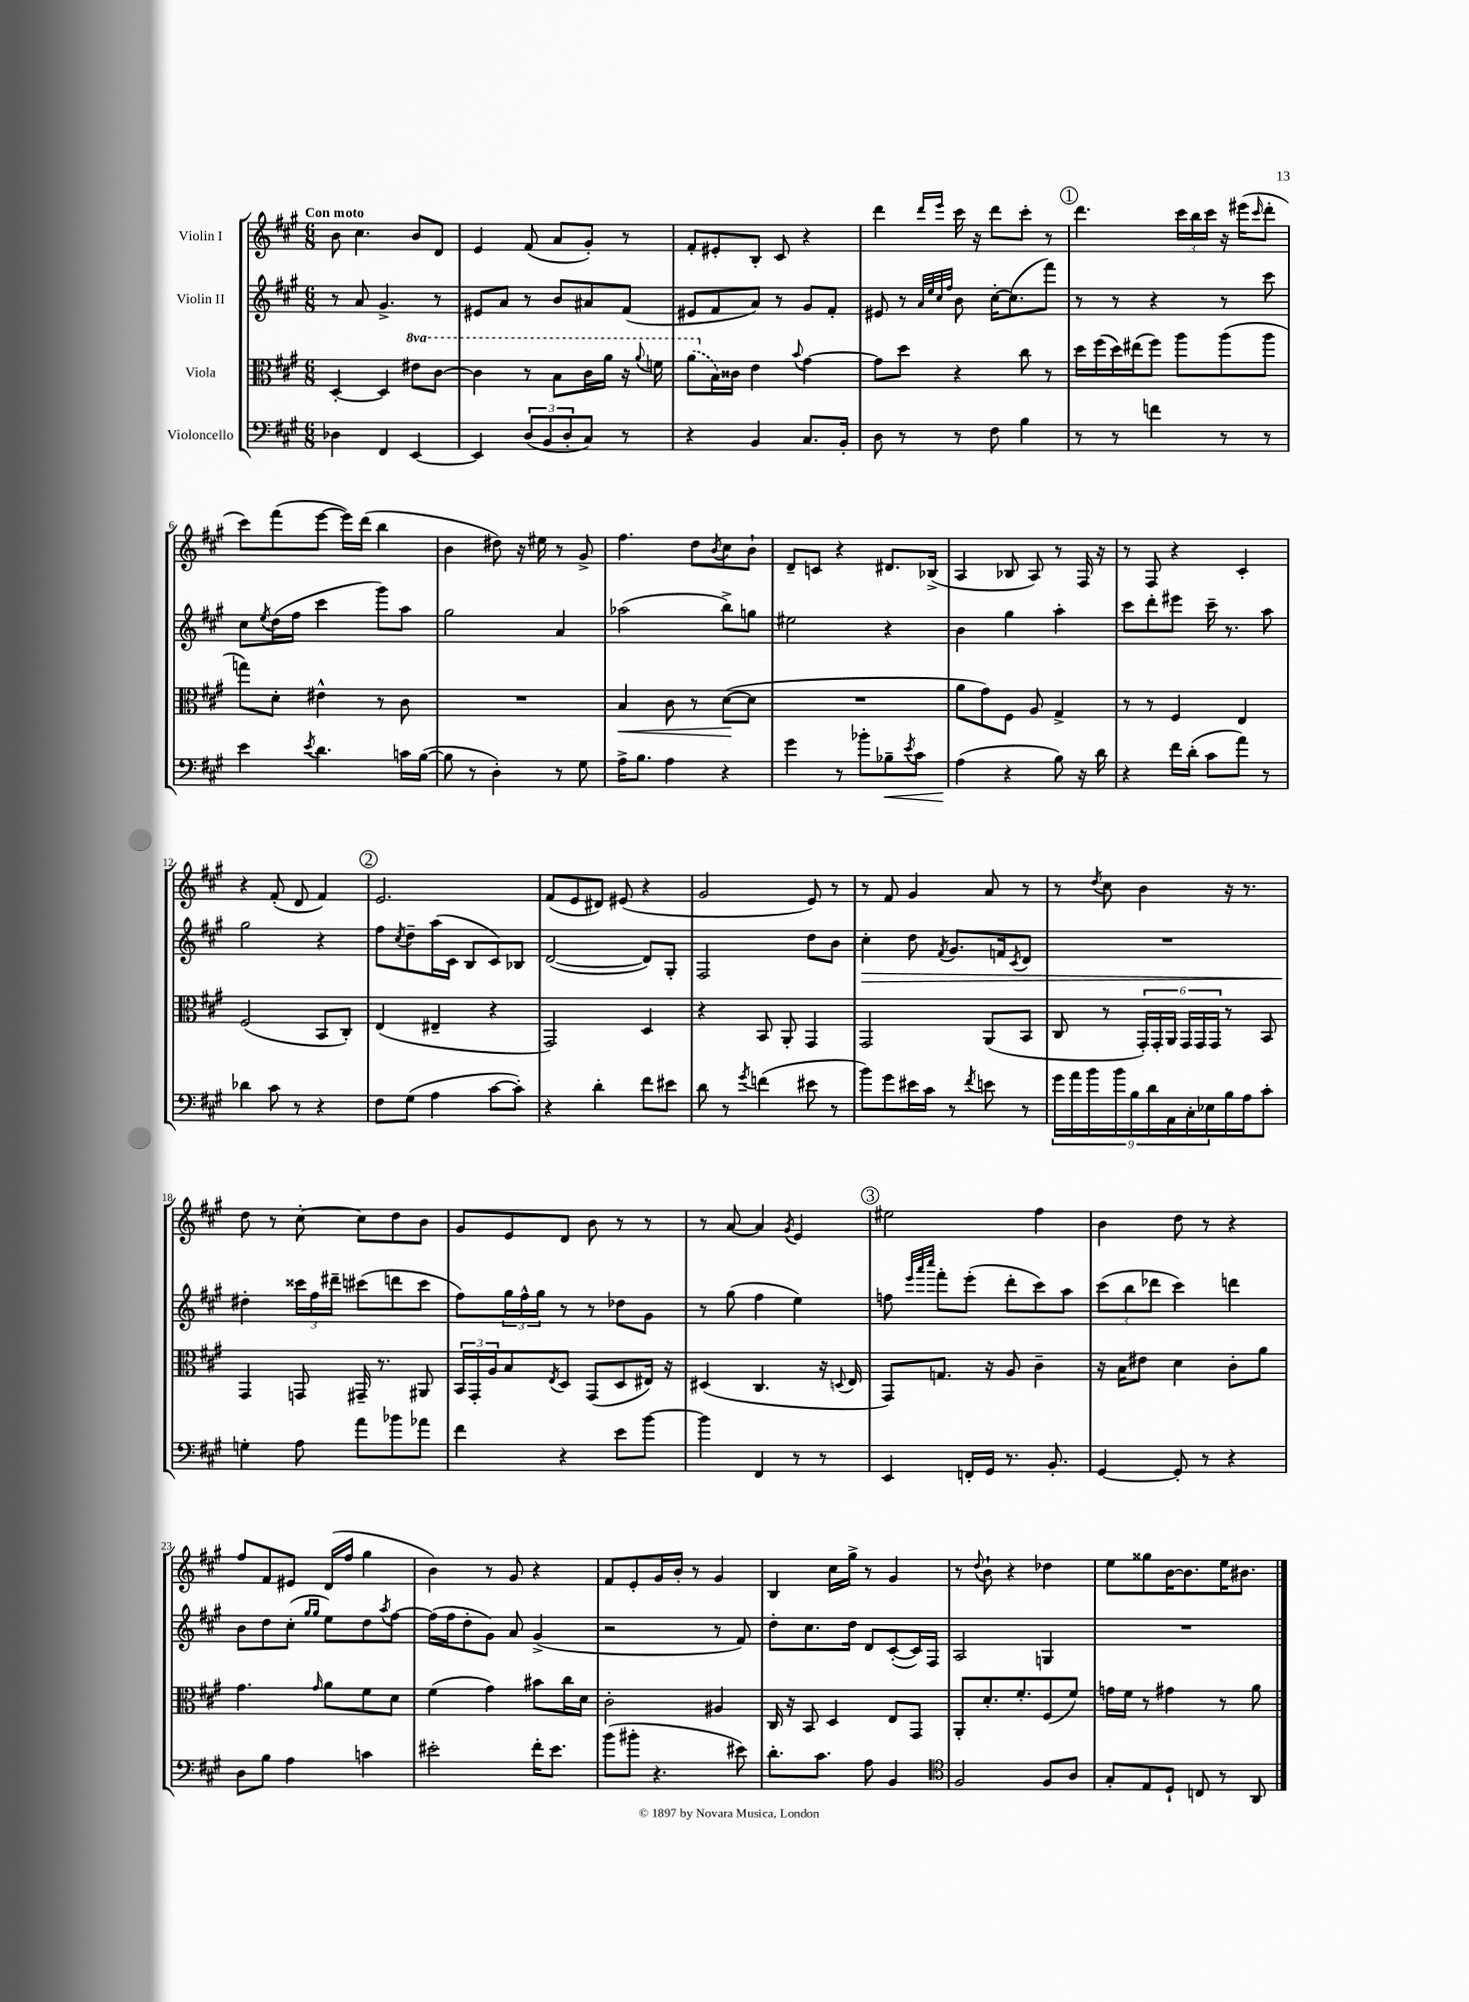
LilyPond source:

<<
\new StaffGroup <<
\new Staff = "s0" \with { instrumentName = "Violin I" } {
    \clef treble \key a \major \numericTimeSignature \time 6/8 \tempo "Con moto"
    b'8 cis''4. b'8 d'8 |
    e'4 fis'8( a'8 gis'8-.) r8 |
    fis'8-. eis'8-. b8-. cis'8 r4 |
    d'''4 \grace { d'''16 e'''16 } cis'''16 r16 d'''8 cis'''8-. r8 |
    \mark \markup { \circle "1" } d'''4. \tuplet 3/2 { cis'''16 b''16 cis'''16 } r16 eis'''16( \grace { cis'''16 } d'''8-. |
    cis'''8) fis'''8( e'''8~ e'''16) d'''16( b''4 |
    b'4 dis''8) r16 eis''16 r8 gis'8-> |
    fis''4. d''8 \acciaccatura { b'8 } cis''8 b'8-! |
    d'8-- c'8 r4 dis'8. bes16->( |
    a4 bes8 a8) r8 fis16 r16 |
    r8 fis8 r4 cis'4-. |
    r4 fis'8-.( d'8 fis'4) |
    \mark \markup { \circle "2" } e'2. |
    fis'8( e'8 dis'8) eis'8( r4 |
    gis'2 e'8) r8 |
    r8 fis'8 gis'4 a'8 r8 |
    r8 \acciaccatura { d''8 } cis''8 b'4 r16 r8. |
    d''8 r8 cis''8~-. cis''8 d''8 b'8 |
    gis'8 e'8 d'8 b'8 r8 r8 |
    r8 a'8~ a'4 \acciaccatura { gis'8 } e'4 |
    \mark \markup { \circle "3" } eis''2 fis''4 |
    b'4 d''8 r8 r4 |
    fis''8 fis'8 eis'8 d'16( fis''16 gis''4 |
    b'4) r8 gis'8 r4 |
    fis'8 e'8-. gis'16 b'16-. r8 gis'4 |
    b4 cis''16 gis''16-> r8 gis'4 |
    r8 \appoggiatura { d''8 } b'8-! r4 des''4 |
    e''8 gisis''8 b'16~ b'8. e''16 bis'8. \bar "|." |
}
\new Staff = "s1" \with { instrumentName = "Violin II" } {
    \clef treble \key a \major \numericTimeSignature \time 6/8
    r8 a'8 gis'4.-> r8 |
    eis'8 a'8 r8 b'8 ais'8 fis'8( |
    eis'8 fis'8 a'8) r8 gis'8 fis'8-. |
    eis'8 r8 \grace { a'32 e''32 cis''32 fis''32 } b'8 cis''16~-. cis''8.( fis'''8) |
    \mark \markup { \circle "1" } r8 r8 r4 r8 cis'''8 |
    cis''8 \acciaccatura { e''8 } d''16( fis''16 cis'''4 gis'''8) a''8 |
    gis''2 a'4 |
    aes''2( b''8->) g''8 |
    eis''2 r4 |
    b'4 gis''4 a''4-. |
    cis'''8 d'''8-. eis'''8 cis'''16-- r8. a''8 |
    gis''2 r4 |
    \mark \markup { \circle "2" } fis''8 \acciaccatura { cis''8 } d''8-- a''16( cis'16 b8 cis'8) bes8 |
    d'2~( d'8) gis8-. |
    fis2 d''8 b'8 |
    cis''4-.\> d''8 \acciaccatura { fis'8 } gis'8. f'16 \acciaccatura { cis'8 } d'8 |
    R2. |
    dis''4-.\! \tuplet 3/2 { cisis'''16 fis''16 dis'''16-- } cis'''8( d'''8 cis'''8 |
    fis''8) \tuplet 3/2 { gis''16 fis''16-^ gis''16 } r8 r8 des''8 gis'8 |
    r8 gis''8( fis''4 e''4) |
    \mark \markup { \circle "3" } f''8 \grace { e'''32 a'''32 cis''''32 } fis'''8-. e'''8-.( d'''8-. cis'''8) a''8 |
    \tuplet 3/2 { cis'''8( b''8 des'''8 } cis'''4) d'''4 |
    b'8 d''8 cis''8-.( \grace { gis''16 gis''16 } e''8) d''8 \acciaccatura { a''8 } fis''8~ |
    fis''16( fis''16 d''8-. gis'8) a'8 gis'4->( |
    r2 r8 fis'8) |
    d''8-. cis''8. d''16 d'8 cis'8~-.( cis'16) fis16 |
    a2 g4 |
    R2. \bar "|." |
}
\new Staff = "s2" \with { instrumentName = "Viola" } {
    \clef alto \key a \major \numericTimeSignature \time 6/8 \set Staff.ottavationMarkups = #ottavation-simple-ordinals
    d4~-. d4 \ottava #1 eis''8 cis''8~ |
    cis''4 r8 b'8 cis''16 a''16 r16 \appoggiatura { a''8 } f''16 |
    \once \slurDashed a''8( \ottava #0 b16) cisis'16 e'4 \appoggiatura { b'8 } gis'4~ |
    gis'8 d''8 r4 cis''8 r8 |
    \mark \markup { \circle "1" } d''16 fis''16( d''16) eis''16( fis''8) a''8 a''8( a''8 |
    g''8) d'8-. eis'4-^ r8 cis'8 |
    R2. |
    b4\< cis'8 r8 d'8~\!( d'8 |
    R2. |
    a'8 gis'8) fis8 a8 gis4-> |
    r8 r8 fis4 e4 |
    fis2( b,8 cis8-.) |
    \mark \markup { \circle "2" } e4( eis4-- r4 |
    gis,2) d4 |
    r4 b,8 a,8-. gis,4 |
    gis,2 a,8( b,8 |
    cis8 r8 \tuplet 6/4 { gis,16-.) gis,16-. a,16 gis,16 gis,16 gis,16 } r8 b,8 |
    gis,4 g,8 gis,16-- r8. ais,8 |
    \tuplet 3/2 { b,16 gis,16-. a16 } b8 \acciaccatura { e8 } d8 gis,8( d8 eis16) r16 |
    dis4( cis4. r16 \appoggiatura { d8 } e16 |
    \mark \markup { \circle "3" } gis,8) g8. r16 a8 cis'4-- |
    r16 b16 eis'8 d'4 cis'8-. a'8 |
    gis'4. \grace { gis'16 } a'8 fis'8 d'8 |
    fis'4( gis'4) bis'8 cis''16 d'16 |
    cis'2-. ais4 |
    cis16 r16 b,8 d4 e8 gis,8 |
    a,8-. d'8.-. fis'8.-. fis8( fis'8) |
    g'16 fis'16 r8 gis'4 r8 a'8 \bar "|." |
}
\new Staff = "s3" \with { instrumentName = "Violoncello" } {
    \clef bass \key a \major \numericTimeSignature \time 6/8
    des4 fis,4 e,4~ |
    e,4 \tuplet 3/2 { d8( b,8 d8-. } cis8) r8 |
    r4 b,4 cis8. b,16-. |
    d8 r8 r8 fis8 b4 |
    \mark \markup { \circle "1" } r8 r8 f'4 r8 r8 |
    e'4 \acciaccatura { e'8 } d'4. c'16 b16~( |
    b8 r8 d4-.) r8 gis8 |
    a16-> b8. a4 r4 |
    gis'4 r8 bes'8-. bes8--\< \acciaccatura { e'8 } cis'8 |
    a4\!( r4 b8) r16 d'16 |
    r4 fis'16 d'16-.( cis'8 a'8) r8 |
    des'4 cis'8 r8 r4 |
    \mark \markup { \circle "2" } fis8 gis8( a4 cis'8~ cis'8-.) |
    r4 d'4-. fis'8 eis'8 |
    d'8 r8 \acciaccatura { gis'8 } f'4( eis'8 r8 |
    b'8) gis'8 eis'16 cis'16 r8 \acciaccatura { fis'8 } e'8 r8 |
    \tuplet 9/8 { gis'16 a'16 b'16 b'16 b16 d'16 a,16 cis16-. ees16 } b16 a16 cis'8-. |
    g4-. a8 a'8 bes'8 aes'8 |
    fis'4 r4 e'8 b'8~ |
    b'4 fis,4 r8 r8 |
    \mark \markup { \circle "3" } e,4 f,16-. gis,16 r8. b,8.-. |
    gis,4~ gis,8-. r8 r4 |
    d8 b8 a4 c'4 |
    eis'2-. fis'16-. eis'8. |
    b'8( bis'8-. r4. eis'8) |
    d'8.-. cis'8. a8 b,4 |
    \clef tenor fis2 fis8 a8 |
    gis8-. e8 d8-! c8 r8 a,8 \bar "|." |
}
>>
>>
